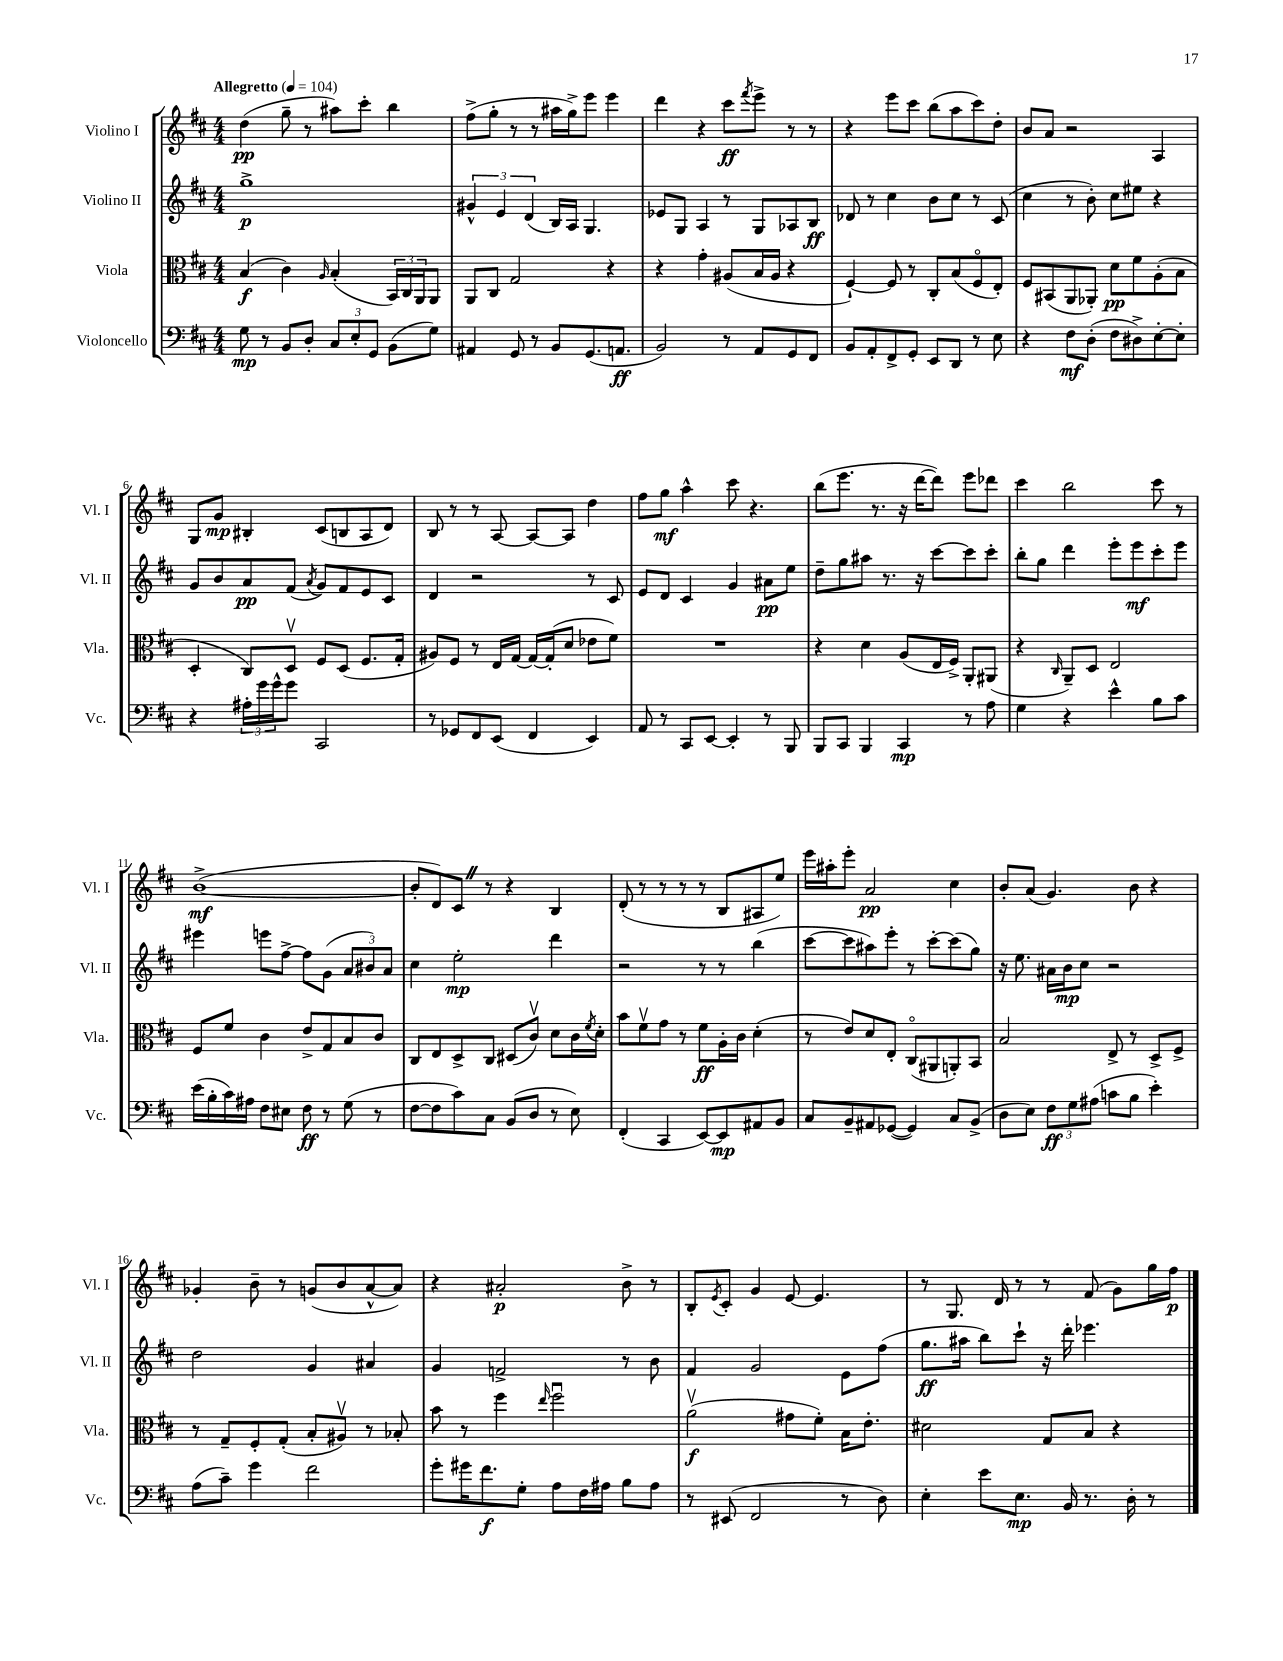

**kern	**dynam	**kern	**dynam	**kern	**dynam	**kern	**dynam
*part4	*part4	*part3	*part3	*part2	*part2	*part1	*part1
*staff4	*staff4	*staff3	*staff3	*staff2	*staff2	*staff1	*staff1
*I"Violoncello	*	*I"Viola	*	*I"Violino II	*	*I"Violino I	*
*I'Vc.	*	*I'Vla.	*	*I'Vl. II	*	*I'Vl. I	*
*clefF4	*	*clefC3	*	*clefG2	*	*clefG2	*
*k[f#c#]	*	*k[f#c#]	*	*k[f#c#]	*	*k[f#c#]	*
*M4/4	*	*M4/4	*	*M4/4	*	*M4/4	*
*MM104	*	*MM104	*	*MM104	*	*MM104	*
=1	=1	=1	=1	=1	=1	=1	=1
!	!	!	!	!	!	!LO:TX:a:B:t=Allegretto	!
8G\	mp	(4B/	f	1gg^	p	(4dd\	pp
8r	.	.	.	.	.	.	.
8BB/L	.	4c#\)	.	.	.	8gg~\	.
8D'/J	.	.	.	.	.	8r	.
.	.	16qqA/	.	.	.	.	.
12C#/L	.	(4B'/	.	.	.	8aa#X\L)	.
12E'/	.	.	.	.	.	.	.
.	.	.	.	.	.	8ccc#'\J	.
12GG/J	.	.	.	.	.	.	.
(8BB\L	.	24BB/LL)	.	.	.	4bb\	.
.	.	24C#/	.	.	.	.	.
.	.	24AA/J	.	.	.	.	.
8G\J)	.	8AA/J	.	.	.	.	.
=2	=2	=2	=2	=2	=2	=2	=2
4AA#X/	.	8AA/L	.	6g#X^^/	.	(8ff#^\L	.
.	.	8C#/J	.	.	.	8gg'\J	.
.	.	.	.	6e/	.	.	.
8GG/	.	2G/	.	.	.	8r	.
.	.	.	.	(6d/	.	.	.
8r	.	.	.	.	.	8r	.
8BB/L	.	.	.	16B/LL)	.	16aa#X\LL	.
.	.	.	.	16A/JJ	.	16gg^\J)	.
(8.GG/	.	.	.	4.G/	.	8eee\J	.
.	.	4r	.	.	.	4eee\	.
8.AAn/J	ff	.	.	.	.	.	.
=3	=3	=3	=3	=3	=3	=3	=3
2BB/)	.	4r	.	8e-X/L	.	4ddd\	.
.	.	.	.	8G/J	.	.	.
.	.	4g'\	.	4A/	.	4r	.
8r	.	(8A#X/L	.	8r	.	8ccc#\L	ff
.	.	.	.	.	.	8qfff#/	.
8AA/L	.	16B/L	.	8G/L	.	8eee^\J	.
.	.	16A#/JJ	.	.	.	.	.
8GG/	.	4r	.	8A-X/	.	8r	.
8FF#/J	.	.	.	8B/J	ff	8r	.
=4	=4	=4	=4	=4	=4	=4	=4
8BB/L	.	[4F#`/)	.	8d-X/	.	4r	.
8AA'/	.	.	.	8r	.	.	.
8FF#^/	.	8F#/]	.	4cc#\	.	8eee\L	.
8GG'/J	.	8r	.	.	.	8ccc#\J	.
8EE/L	.	8C#'/L	.	8b\L	.	(8bb\L	.
8DD/J	.	(8B/	.	8cc#\J	.	8aa\	.
8r	.	8F#/	.	8r	.	8ccc#\)	.
8E\	.	8E'/J)	.	(8c#/	.	8dd'\J	.
=5	=5	=5	=5	=5	=5	=5	=5
4r	.	8F#/L	.	4cc#\	.	8b/L	.
.	.	(8BB#X/	.	.	.	8a/J	.
8F#\L	mf	8AA/	.	8r	.	2r	.
(8D'\J	.	8AA-X'/J)	.	8b'\)	.	.	.
8F#\L	.	8d\L	pp	8cc#\L	.	.	.
8D#X^\)	.	8f#\	.	8ee#X\J	.	.	.
[8E'\	.	(8A'\	.	4r	.	4A/	.
8E'\J]	.	8B\J	.	.	.	.	.
!!LO:LB:g=z
=6	=6	=6	=6	=6	=6	=6	=6
4r	.	4D'/	.	8g/L	.	8G/L	.
.	.	.	.	8b/	.	8g/J	mp
24A#X'\LL	.	8C#/L)	.	8a/	pp	4B#X'/	.
24g\	.	.	.	.	.	.	.
24g^^\J	.	.	.	.	.	.	.
8g\J	.	8Dv/J	.	(8f#/J	.	.	.
.	.	.	.	8qa/	.	.	.
2CC#/	.	8F#/L	.	8g/L)	.	(8c#/L	.
.	.	(8D/J	.	8f#/	.	8Bn/	.
.	.	8.F#/L	.	8e/	.	8A/	.
.	.	.	.	8c#/J	.	8d/J)	.
.	.	16G'/Jk	.	.	.	.	.
=7	=7	=7	=7	=7	=7	=7	=7
8r	.	8A#X/L)	.	4d/	.	8B/	.
8GG-X/L	.	8F#/J	.	.	.	8r	.
8FF#/	.	8r	.	2r	.	8r	.
(8EE/J	.	16E/LL	.	.	.	[8A/	.
.	.	[16G/JJ	.	.	.	.	.
4FF#/	.	16G/LL_	.	.	.	8A/L_	.
.	.	(16G'/J]	.	.	.	.	.
.	.	8d/J	.	.	.	8A/J]	.
4EE/)	.	8e-X\L	.	8r	.	4dd\	.
.	.	8f#\J)	.	8c#/	.	.	.
=8	=8	=8	=8	=8	=8	=8	=8
8AA/	.	1r	.	8e/L	.	8ff#\L	.
8r	.	.	.	8d/J	.	8gg\J	mf
8CC#/L	.	.	.	4c#/	.	4aa^^\	.
[8EE/J	.	.	.	.	.	.	.
4EE'/]	.	.	.	4g/	.	8ccc#\	.
.	.	.	.	.	.	4.r	.
8r	.	.	.	8a#X\L	pp	.	.
8BBB/	.	.	.	8ee\J	.	.	.
=9	=9	=9	=9	=9	=9	=9	=9
8BBB/L	.	4r	.	8dd~\L	.	(8bb\L	.
8CC#/J	.	.	.	8gg\	.	8.eee\J	.
4BBB/	.	4d\	.	8aa#X\J	.	.	.
.	.	.	.	.	.	8.r	.
.	.	.	.	8.r	.	.	.
4CC#/	mp	(8A/L	.	.	.	16r	.
.	.	.	.	16r	.	[16ddd\KL	.
.	.	16E/L	.	[8ccc#\L	.	8ddd\J])	.
.	.	16F#^/JJ)	.	.	.	.	.
8r	.	8AA'/L	.	8ccc#\]	.	8eee\L	.
8A\	.	(8AA#X/J	.	8ccc#'\J	.	8ddd-X\J	.
=10	=10	=10	=10	=10	=10	=10	=10
4G\	.	4r	.	8bb'\L	.	4ccc#\	.
.	.	.	.	8gg\J	.	.	.
.	.	16qqC#/	.	.	.	.	.
4r	.	8AA~/L)	.	4ddd\	.	2bb\	.
.	.	8D/J	.	.	.	.	.
4e^^\	.	2E/	.	8eee'\L	.	.	.
.	.	.	.	8eee\	mf	.	.
8B\L	.	.	.	8ccc#'\	.	8ccc#\	.
8c#\J	.	.	.	8eee\J	.	8r	.
!!LO:LB:g=z
=11	=11	=11	=11	=11	=11	=11	=11
(16e\LL	.	8F#/L	.	4eee#X\	.	([1b^	mf
16B'\	.	.	.	.	.	.	.
16c#\)	.	8f#/J	.	.	.	.	.
16A#X\JJ	.	.	.	.	.	.	.
8F#\L	.	4c#\	.	8eeen\L	.	.	.
8E#X\J	.	.	.	[8ff#^\J	.	.	.
8F#\	ff	8e^/L	.	8ff#\L]	.	.	.
8r	.	8G/	.	(8g\J	.	.	.
(8G\	.	8B/	.	12a/L	.	.	.
.	.	.	.	12b#X/)	.	.	.
8r	.	8c#/J	.	.	.	.	.
.	.	.	.	12a/J	.	.	.
=12	=12	=12	=12	=12	=12	=12	=12
[8F#\L	.	8C#/L	.	4cc#\	.	8b'/L]	.
8F#\]	.	8E/	.	.	.	8d/)	.
8c#\)	.	8D^/	.	2ee'\	mp	8c#Z/J	.
8C#\J	.	8C#/J	.	.	.	8r	.
(8BB/L	.	(8D#X/L	.	.	.	4r	.
8D/J	.	8c#v/J)	.	.	.	.	.
8r	.	8d\L	.	4ddd\	.	4B/	.
8E\)	.	16c#\L	.	.	.	.	.
.	.	8qf#/	.	.	.	.	.
.	.	16d'\JJ	.	.	.	.	.
=13	=13	=13	=13	=13	=13	=13	=13
(4FF#'/	.	8b\L	.	2r	.	(8d'/	.
.	.	8f#v\	.	.	.	8r	.
4CC#/	.	8g\J	.	.	.	8r	.
.	.	8r	.	.	.	8r	.
[8EE/L)	.	8f#\L	ff	8r	.	8r	.
8EE/]	mp	16A'\L	.	8r	.	8B/L	.
.	.	16c#\JJ	.	.	.	.	.
8AA#X/	.	(4d'\	.	(4bb\	.	8A#X/	.
8BB/J	.	.	.	.	.	8ee/J)	.
=14	=14	=14	=14	=14	=14	=14	=14
8C#/L	.	8r	.	[8ccc#\L	.	16eee\LL	.
.	.	.	.	.	.	16aa#X'\J	.
8BB~/	.	8e/L)	.	8ccc#\]	.	8eee'\J	.
8AA#X/	.	8d/	.	8aa#X\)	.	2a/	pp
([8GG-X/J	.	8E'/J	.	8eee'\J	.	.	.
4GG-/])	.	(8C#/L	.	8r	.	.	.
.	.	8AA#X/	.	[8ccc#'\L	.	.	.
8C#/L	.	8AAn'/)	.	(8ccc#\]	.	4cc#\	.
(8BB^/J	.	8BB/J	.	8gg\J)	.	.	.
=15	=15	=15	=15	=15	=15	=15	=15
8D\L	.	2B/	.	16r	.	8b'/L	.
.	.	.	.	8.ee\	.	.	.
8E\J)	.	.	.	.	.	(8a/J	.
12F#\L	ff	.	.	16a#X\LL	.	4.g/)	.
.	.	.	.	16b\J	mp	.	.
12G\	.	.	.	.	.	.	.
.	.	.	.	8cc#\J	.	.	.
(12A#X\J	.	.	.	.	.	.	.
8cn\L	.	8E^/	.	2r	.	.	.
8B\J	.	8r	.	.	.	8b\	.
4e'\)	.	8D^/L	.	.	.	4r	.
.	.	8F#^/J	.	.	.	.	.
!!LO:LB:g=z
=16	=16	=16	=16	=16	=16	=16	=16
(8A\L	.	8r	.	2dd\	.	4g-X'/	.
8c#~\J)	.	8G~/L	.	.	.	.	.
4g\	.	8F#'/	.	.	.	8b~\	.
.	.	(8G'/J	.	.	.	8r	.
2f#\	.	8B'/L	.	4g/	.	(8gn/L	.
.	.	8A#Xv/J)	.	.	.	8b/	.
.	.	8r	.	4a#X/	.	[8a^^/	.
.	.	8B-X'/	.	.	.	8a/J])	.
=17	=17	=17	=17	=17	=17	=17	=17
8g'\L	.	8b\	.	4g/	.	4r	.
16g#X\K	.	8r	.	.	.	.	.
8.f#\	f	.	.	.	.	.	.
.	.	4ff#\	.	2fn^/	.	2a#X'/	p
8G'\J	.	.	.	.	.	.	.
.	.	16qqee/	.	.	.	.	.
8A\L	.	2ff#u\	.	.	.	.	.
16F#\L	.	.	.	.	.	.	.
16A#X\JJ	.	.	.	.	.	.	.
8B\L	.	.	.	8r	.	8b^\	.
8A#\J	.	.	.	8b\	.	8r	.
=18	=18	=18	=18	=18	=18	=18	=18
8r	.	(2av\	f	4f#/	.	8B'/L	.
.	.	.	.	.	.	8qe/	.
(8EE#X/	.	.	.	.	.	8c#'/J	.
2FF#/	.	.	.	2g/	.	4g/	.
.	.	8g#X\L	.	.	.	[8e/	.
.	.	8f#'\J)	.	.	.	4.e/]	.
8r	.	16B\KL	.	8e\L	.	.	.
.	.	8.e'\J	.	.	.	.	.
8D\)	.	.	.	(8ff#\J	.	.	.
=19	=19	=19	=19	=19	=19	=19	=19
4E'\	.	2d#X\	.	8.gg\L	ff	8r	.
.	.	.	.	.	.	8.G/	.
.	.	.	.	16aa#X\Jk	.	.	.
8e\L	.	.	.	8bb\L)	.	.	.
.	.	.	.	.	.	16d/	.
8.E\J	mp	.	.	8ccc#`\J	.	8r	.
.	.	8G/L	.	16r	.	8r	.
16BB/	.	.	.	16ddd'\	.	.	.
8.r	.	8B/J	.	4.eee-X\	.	(8f#/	.
.	.	4r	.	.	.	8g\L)	.
16D'\	.	.	.	.	.	.	.
8r	.	.	.	.	.	16gg\L	.
.	.	.	.	.	.	16ff#\JJ	p
==	==	==	==	==	==	==	==
*-	*-	*-	*-	*-	*-	*-	*-
